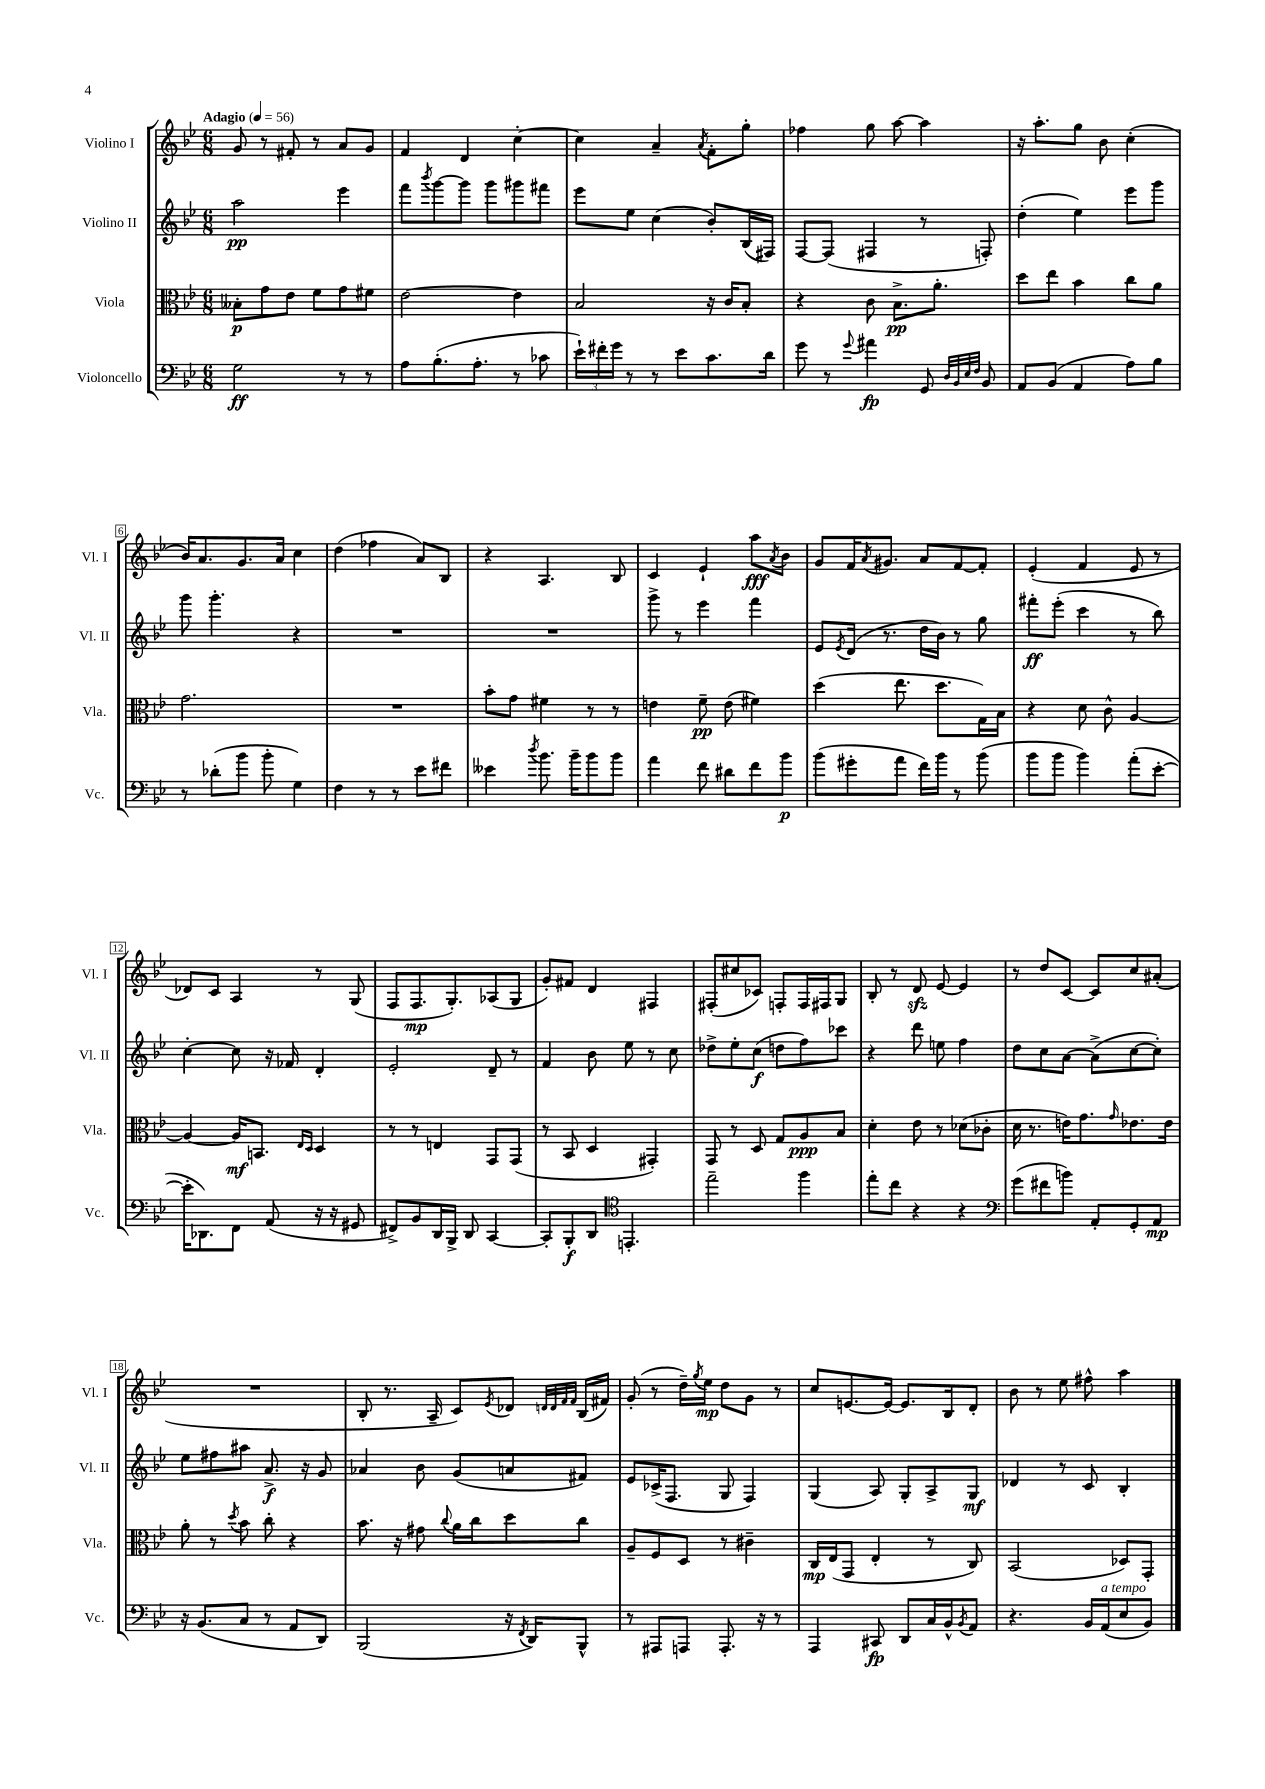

**kern	**kern	**kern	**kern
*staff4	*staff3	*staff2	*staff1
*clefF4	*clefC3	*clefG2	*clefG2
*k[b-e-]	*k[b-e-]	*k[b-e-]	*k[b-e-]
*M6/8	*M6/8	*M6/8	*M6/8
*MM56	*MM56	*MM56	*MM56
2G	8B--'	2aa	8g
.	8g	.	8r
.	8e-	.	8f#'
.	8f	.	8r
8r	8g	4eee-	8a
8r	8f#	.	8g
=	=	=	=
8A	[2e-	8fff	4f
.	.	8qbbb-	.
(8.B-'	.	[8ggg	.
.	.	8ggg]	4d
8.A'	.	.	.
.	.	8ggg	.
8r	4e-]	8ggg#	[4cc'
8c-	.	8fff#	.
=	=	=	=
24e-`)	2B-	8eee-	4cc]
24f#'	.	.	.
24g	.	.	.
8r	.	8ee-	.
8r	.	(4cc	4a~
8e-	.	.	.
.	.	.	8qa
8.c	16r	8b-')	8f'
.	16c	.	.
.	8B-'	(16B-	8gg'
16d	.	16F#)	.
=	=	=	=
8g	4r	[8F	4ff-
8r	.	(8F]	.
8qqg	.	.	.
4a#	8c	4F#	8gg
.	8.B-^	.	[8aa
8GG	.	8r	4aa]
.	8.a'	.	.
32qqD	.	.	.
32qqBB-	.	.	.
32qqE-	.	.	.
32qqF	.	.	.
8BB-	.	8F')	.
=	=	=	=
8AA	8dd	(4dd'	16r
.	.	.	8.aa'
(8BB-	8ee-	.	.
4AA	4b-	4ee-)	8gg
.	.	.	8b-
8A)	8cc	8eee-	(4cc'
8B-	8a	8ggg	.
=	=	=	=
8r	2.g	8ggg	16b-)
.	.	.	8.a
(8d-'	.	4.ggg'	.
8b-	.	.	8.g
8b-'	.	.	.
.	.	.	16a
4G)	.	4r	4cc
=	=	=	=
4F	2.r	2.r	(4dd
8r	.	.	4ff-
8r	.	.	.
8e-	.	.	8a)
8f#	.	.	8B-
=	=	=	=
4e--	8b-'	2.r	4r
.	8g	.	.
8qdd	.	.	.
8.b-	4f#	.	4.A
16b-~	.	.	.
8b-	8r	.	.
8b-	8r	.	8B-
=	=	=	=
4a	4e	8ggg^	4c
.	.	8r	.
8f	8f~	4eee-	4e-`
8d#	(8e	.	.
8f	4f#)	4fff	8aa
.	.	.	8qa
8b-	.	.	8b-
=	=	=	=
(8b-	(4dd	8e-	8g
.	.	8qe-	.
8g#'	.	(16d	16f
.	.	.	8qa
.	.	8.r	8.g#
8a	8.ee-	.	.
16f)	.	16dd	8a
16b-	8.dd	16b-)	.
8r	.	8r	[8f
(8b-	16G)	8gg	8f']
.	16B-	.	.
=	=	=	=
8b-	4r	8fff#'	(4e-'
8b-	.	(8eee-'	.
4b-)	8d	4ccc	4f
.	8c^^	.	.
(8a'	[4A	8r	8e-
[8e-'	.	8bb-)	8r
=	=	=	=
16e-']	4A_	[4cc'	8d-)
8.DD-)	.	.	.
.	.	.	8c
8FF	16A]	8cc]	4A
.	8.BB	.	.
(8AA	.	16r	.
.	.	16f-	.
.	16qqE-	.	.
.	16qqD	.	.
16r	4D	4d'	8r
16r	.	.	.
8GG#	.	.	(8G
=	=	=	=
8FF#^)	8r	2e-'	8F
8BB-	8r	.	8.F
16DD	4E	.	.
16BBB-^	.	.	8.G')
8DD	.	.	.
[4CC	8GG	8d~	(8A-
.	(8GG	8r	8G
=	=	=	=
8CC']	8r	4f	8g')
8BBB-'	8BB-	.	8f#
8DD	4D	8b-	4d
*clefC4	*	*	*
4.EE'	.	8ee-	.
.	4GG#')	8r	4F#
.	.	8cc	.
=	=	=	=
2ee-~	8GG	8dd-^	(8F#'
.	8r	8ee-'	8cc#
.	8D	(8cc	8c-)
.	8G	8dd	8F'
4ff	8A	8ff)	16F
.	.	.	16F#
.	8B-	8ccc-	8G
=	=	=	=
8ee-'	4d'	4r	8B-'
8cc	.	.	8r
4r	8e-	8ddd	8d
.	8r	8ee	[8e-
4r	(8d-	4ff	4e-]
.	8c-'	.	.
=	=	=	=
*clefF4	*	*	*
(8g	16d	8dd	8r
.	8.r	.	.
8f#	.	8cc	8dd
8b)	16e)	[8a	[8c
.	8.g	.	.
8AA'	.	(8a^]	8c]
.	16qqg	.	.
8GG'	8.e-	[8cc	8cc
8AA	.	8cc'])	(8a#'
.	16e-	.	.
=	=	=	=
16r	8a'	8ee-	2.r
(8.BB-	.	.	.
.	8r	8ff#	.
.	8qdd	.	.
8C	8b-	8aa#	.
8r	8cc'	8.a^	.
8AA	4r	.	.
.	.	16r	.
8DD)	.	8g	.
=	=	=	=
(2BBB-	8.b-	4a-	8B-'
.	.	.	8.r
.	16r	.	.
.	8g#	8b-	.
.	.	.	16A~
.	8qqcc	.	.
.	16a	(8g	8c)
.	16cc	.	.
.	.	.	8qe-
16r	8dd	8a	8d-
8qFF	.	.	.
16DD)	.	.	.
.	.	.	32qqd
.	.	.	32qqd
.	.	.	32qqf
.	.	.	32qqf
8BBB-^^	8cc	8f#)	(16B-
.	.	.	16f#)
=	=	=	=
8r	8A~	8e-	(8g'
8AAA#	8F	(16c-^	8r
.	.	8.F	.
8AAA	8D	.	16dd~)
.	.	.	8qgg
.	.	.	16ee-
8.AAA'	8r	8G	8dd
.	4c#~	4F)	8g
16r	.	.	.
8r	.	.	8r
=	=	=	=
4AAA	16C	(4G	8cc
.	(16E-	.	.
.	8GG	.	[8.e
8CC#	4E-'	8A)	.
.	.	.	16e_
8DD	.	8G'	8.e]
16C	8r	8A^	.
16BB-^^	.	.	16B-
8qBB-	.	.	.
8AA	8C)	8G	8d'
=	=	=	=
4.r	(2BB-	4d-	8b-
.	.	.	8r
.	.	8r	8ee-
16BB-	.	8c	8ff#^^
(16AA	.	.	.
8E-	8D-)	4B-'	4aa
8BB-)	8GG'	.	.
==	==	==	==
*-	*-	*-	*-
